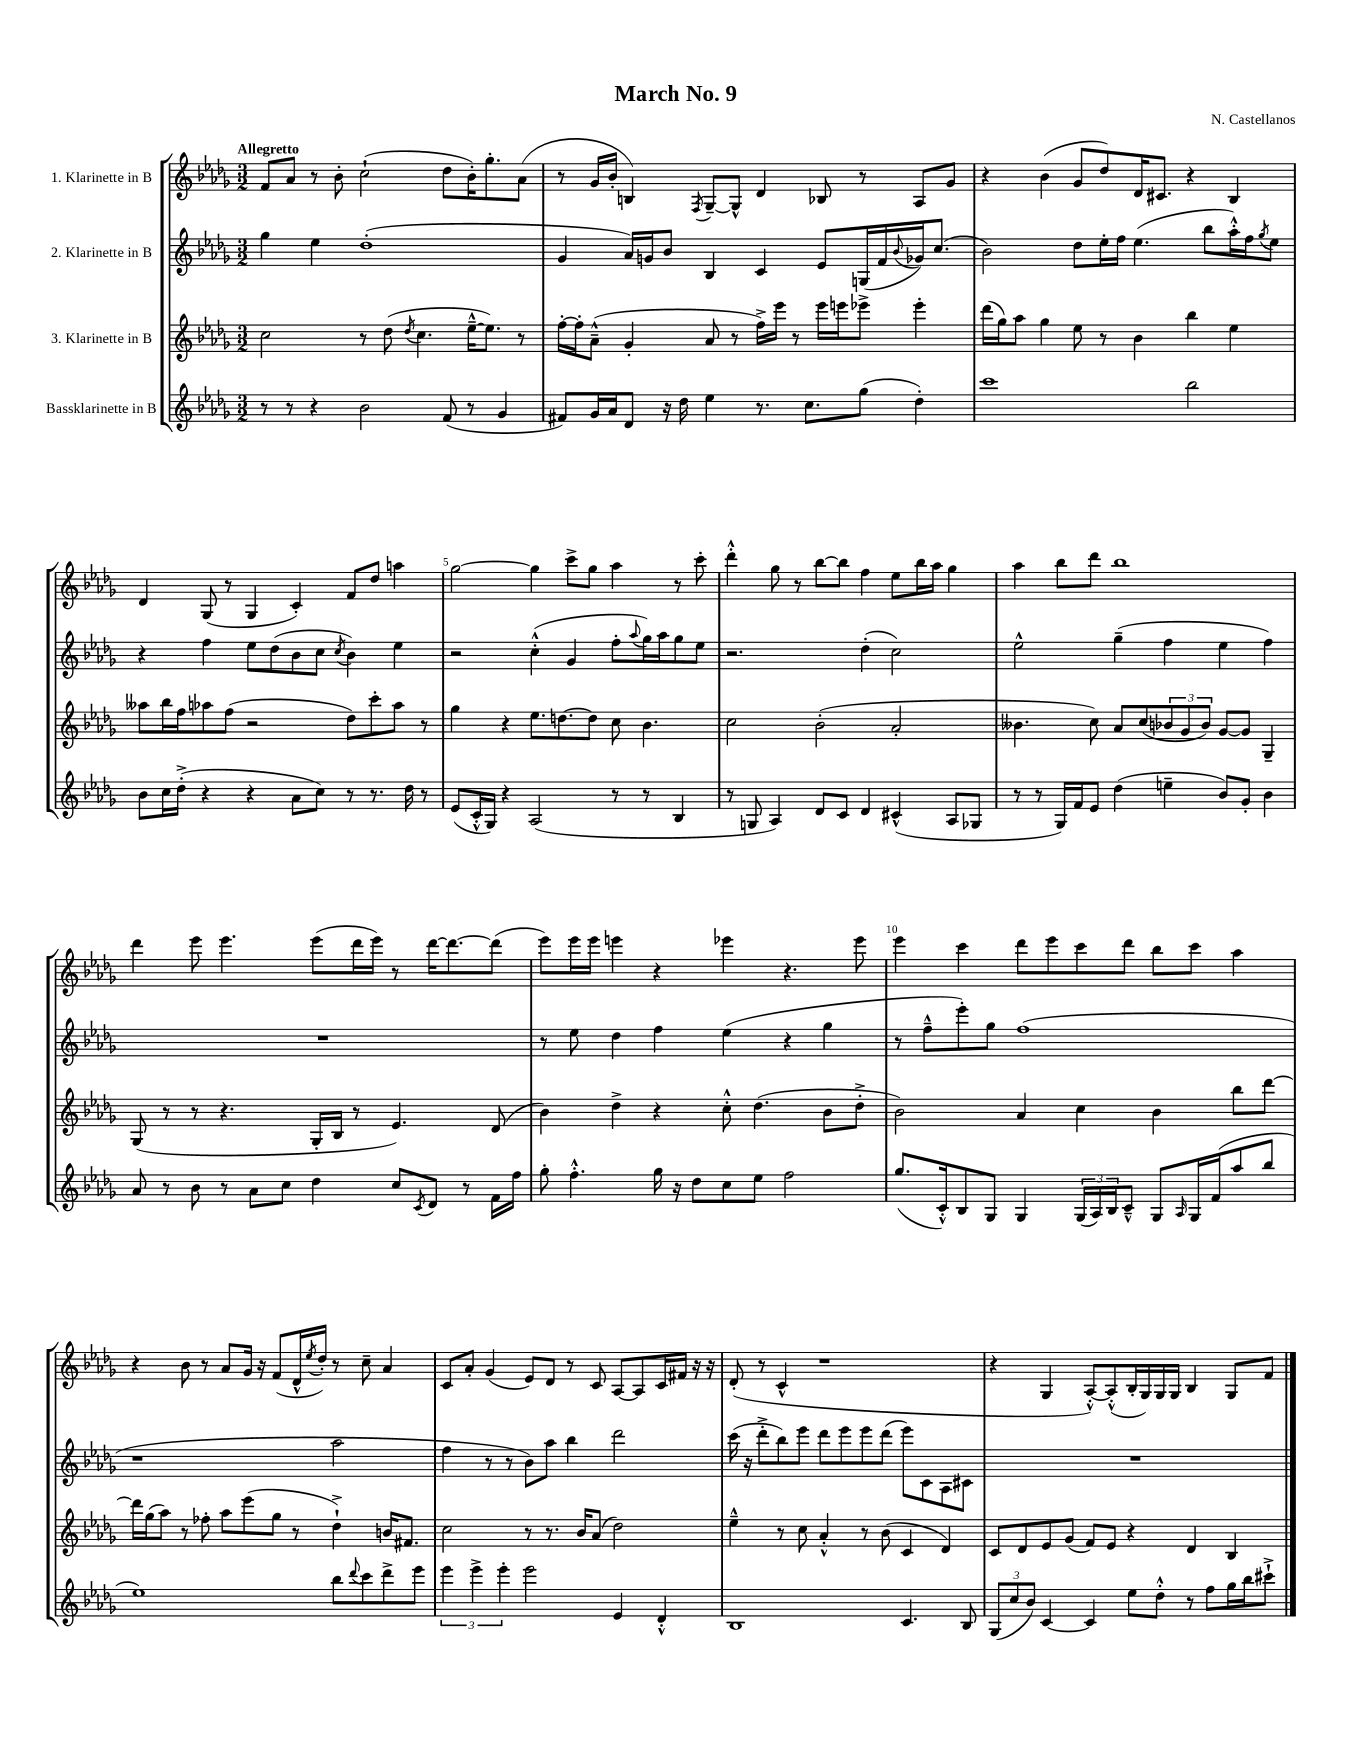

**kern	**kern	**kern	**kern
*staff4	*staff3	*staff2	*staff1
*clefG2	*clefG2	*clefG2	*clefG2
*k[b-e-a-d-g-]	*k[b-e-a-d-g-]	*k[b-e-a-d-g-]	*k[b-e-a-d-g-]
*M3/2	*M3/2	*M3/2	*M3/2
8r	2cc\	4gg-\	8f/L
8r	.	.	8a-/J
4r	.	4ee-\	8r
.	.	.	8b-'\
2b-\	8r	(1dd-'	(2cc`\
.	(8dd-\	.	.
.	8qdd-/	.	.
.	4.cc\	.	.
(8f/	.	.	8dd-\L
8r	[16ee-~^^\LK	.	16b-'\K)
.	8.ee-\]J)	.	8.gg-'\
4g-/	.	.	.
.	8r	.	(8a-\J
=	=	=	=
8f#/L)	[16ff'\LL	4g-/	8r
.	16ff'\]J	.	.
16g-/L	(8a-~^^\J	.	16g-/LL
16a-/J	.	.	16b-'/JJ
8d-/J	4g-'/	16a-/LL)	4B/)
.	.	16g/J	.
16r	.	8b-/J	.
16dd-\	.	.	.
.	.	.	8qF/
4ee-\	8a-/	4B-/	[8G-~/L
.	8r	.	8G-^^/]J
8.r	16ff^\LL)	4c/	4d-/
.	16eee-\JJ	.	.
.	8r	.	.
8.cc\L	.	.	.
.	16eee-\LL	8e-/L	8B-/
.	16eee\J	.	.
(8gg-\J	8eee-^\J	(16G/L	8r
.	.	16f/	.
.	.	8qqb-/	.
4dd-'\)	4eee-'\	16g-/J)	8A-/L
.	.	(8.cc/J	.
.	.	.	8g-/J
=	=	=	=
1ccc	(16ddd-\LL	2b-\)	4r
.	16gg-\J)	.	.
.	8aa-\J	.	.
.	4gg-\	.	(4b-\
.	8ee-\	8dd-\L	8g-/L
.	8r	16ee-'\L	8dd-/)
.	.	16ff\JJ	.
.	4b-\	(4.ee-\	16d-/K
.	.	.	8.c#/J
2bb-\	4bb-\	.	4r
.	.	8bb-\L	.
.	4ee-\	16aa-'^^\L)	4B-/
.	.	16ff\J	.
.	.	8qgg-/	.
.	.	8ee-\J	.
=	=	=	=
8b-\L	8aa--\L	4r	4d-/
16cc\L	16bb-\L	.	.
(16dd-'^\JJ	16ff\J	.	.
4r	8aa-\	4ff\	(8G-/
.	(8ff\J	.	8r
4r	2r	8ee-\L	4G-/
.	.	(8dd-\	.
8a-\L	.	8b-\	4c'/)
8cc\J)	.	8cc\J	.
.	.	8qcc/	.
8r	8dd-\L)	4b-\)	8f/L
8.r	8ccc'\	.	8dd-/J
.	8aa-\J	4ee-\	4aa\
16dd-\	.	.	.
8r	8r	.	.
=	=	=	=
(8e-/L	4gg-\	2r	[2gg-\
16c'^^/L	.	.	.
16G-/JJ)	.	.	.
4r	4r	.	.
(2A-/	8.ee-\L	(4cc'^^\	4gg-\]
.	[8.dd\	.	.
.	.	4g-/	8ccc^\L
.	8dd\]J	.	8gg-\J
8r	8cc\	8ff'\L	4aa-\
.	.	8qqaa-/	.
8r	4.b-\	16gg-\L)	.
.	.	16aa-\J	.
4B-/	.	8gg-\	8r
.	.	8ee-\J	8ccc'\
=	=	=	=
8r	2cc\	2.r	4ddd-'^^\
8G/	.	.	.
4A-/)	.	.	8gg-\
.	.	.	8r
8d-/L	(2b-'\	.	[8bb-\L
8c/J	.	.	8bb-\]J
4d-/	.	(4dd-'\	4ff\
(4c#^^/	2a-'/	2cc\)	8ee-\L
.	.	.	16bb-\L
.	.	.	16aa-\JJ
8A-/L	.	.	4gg-\
8G-/J	.	.	.
=	=	=	=
8r	4.b--\	2ee-^^\	4aa-\
8r	.	.	.
16G-/LL)	.	.	8bb-\L
16f/J	.	.	.
8e-/J	8cc\)	.	8ddd-\J
(4dd-\	8a-/L	(4gg-~\	1bb-
.	(8cc/	.	.
4ee~\	12b-/	4ff\	.
.	12g-/	.	.
.	12b-/J)	.	.
8b-/L)	[8g-/L	4ee-\	.
8g-'/J	8g-/]J	.	.
4b-\	4G-~/	4ff\)	.
=	=	=	=
8a-/	(8G-/	1.r	4ddd-\
8r	8r	.	.
8b-\	8r	.	8eee-\
8r	4.r	.	4.eee-\
8a-\L	.	.	.
8cc\J	.	.	.
4dd-\	16G-'/LL	.	(8eee-\L
.	16B-/JJ	.	.
.	8r	.	16ddd-\L
.	.	.	16eee-\JJ)
8cc/L	4.e-/)	.	8r
8qc/	.	.	.
8d-/J	.	.	[16ddd-\LK
.	.	.	8.ddd-\_
8r	.	.	.
16f\LL	(8d-/	.	(8ddd-\]J
16ff\JJ	.	.	.
=	=	=	=
8gg-'\	4b-\)	8r	8eee-\L)
4.ff'^^\	.	8ee-\	16eee-\L
.	.	.	16eee-\JJ
.	4dd-^\	4dd-\	4eee\
16gg-\	4r	4ff\	4r
16r	.	.	.
8dd-\L	.	.	.
8cc\	8cc'^^\	(4ee-\	4eee-\
8ee-\J	(4.dd-\	.	.
2ff\	.	4r	4.r
.	8b-\L	4gg-\	.
.	8dd-'^\J	.	8eee-\
=	=	=	=
(8.gg-/L	2b-\)	8r	4eee-\
.	.	8ff~^^\L	.
16c'^^/k)	.	.	.
8B-/	.	8eee-'\)	4ccc\
8G-/J	.	8gg-\J	.
4G-/	4a-/	(1ff	8ddd-\L
.	.	.	8eee-\
(24G-/LL	4cc\	.	8ccc\
24A-/)	.	.	.
24B-/J	.	.	.
8c~^^/J	.	.	8ddd-\J
8G-/L	4b-\	.	8bb-\L
16qqA-/	.	.	.
16G-/L	.	.	8ccc\J
(16f/J	.	.	.
8aa-/	8bb-\L	.	4aa-\
8bb-/J	[8ddd-\J	.	.
=	=	=	=
1ee-)	16ddd-\]LL	1r	4r
.	(16gg-\J	.	.
.	8aa-\J)	.	.
.	8r	.	8b-\
.	8ff-'\	.	8r
.	8aa-\L	.	8a-/L
.	(8eee-\	.	16g-/Jk
.	.	.	16r
.	8gg-\J	.	(8f/L
.	8r	.	16d-^^/L
.	.	.	8qee-/
.	.	.	16dd-'/JJ)
8bb-\L	4dd-`^\)	2aa-\	8r
8qqddd-/	.	.	.
8ccc\	.	.	8cc~\
8ddd-^\	16b/LK	.	4a-/
.	8.f#/J	.	.
8eee-\J	.	.	.
=	=	=	=
6eee-\	2cc\	4ff\	8c/L
.	.	.	8a-'/J
6eee-^\	.	.	.
.	.	8r	(4g-/
6eee-'\	.	.	.
.	.	8r	.
2eee-\	8r	8b-\L)	8e-/L)
.	8.r	8aa-\J	8d-/J
.	.	4bb-\	8r
.	16b-/LK	.	.
.	(8a-/J	.	8c/
4e-/	2dd-\)	2ddd-\	[8A-/L
.	.	.	8A-/]
4d-'^^/	.	.	16c/L
.	.	.	16f#/JJ
.	.	.	16r
.	.	.	16r
=	=	=	=
1B-	4ee-~^^\	(16ccc\	(8d-'/
.	.	16r	.
.	.	8ddd-'^\L	8r
.	8r	8bb-\)	4c^^/
.	8cc\	8eee-\J	.
.	4a-'^^/	8ddd-\L	1r
.	.	8eee-\	.
.	8r	8eee-\	.
.	(8b-\	(8ddd-\J	.
4.c/	4c/	8eee-\L)	.
.	.	8c\	.
.	4d-/)	8A-\	.
8B-/	.	8c#\J	.
=	=	=	=
(12G-/L	8c/L	1.r	4r
12cc/	.	.	.
.	8d-/	.	.
12b-/J)	.	.	.
[4c/	8e-/	.	4G-/
.	(8g-/J	.	.
4c/]	8f/L)	.	[8A-'^^/L)
.	8e-/J	.	(8A-'^^/]
8ee-\L	4r	.	16B-'/L
.	.	.	16G-/)
8dd-'^^\J	.	.	16G-/
.	.	.	16G-/JJ
8r	4d-/	.	4B-/
8ff\L	.	.	.
16gg-\L	4B-/	.	8G-/L
16bb-\J	.	.	.
8ccc#`^\J	.	.	8f/J
==	==	==	==
*-	*-	*-	*-
